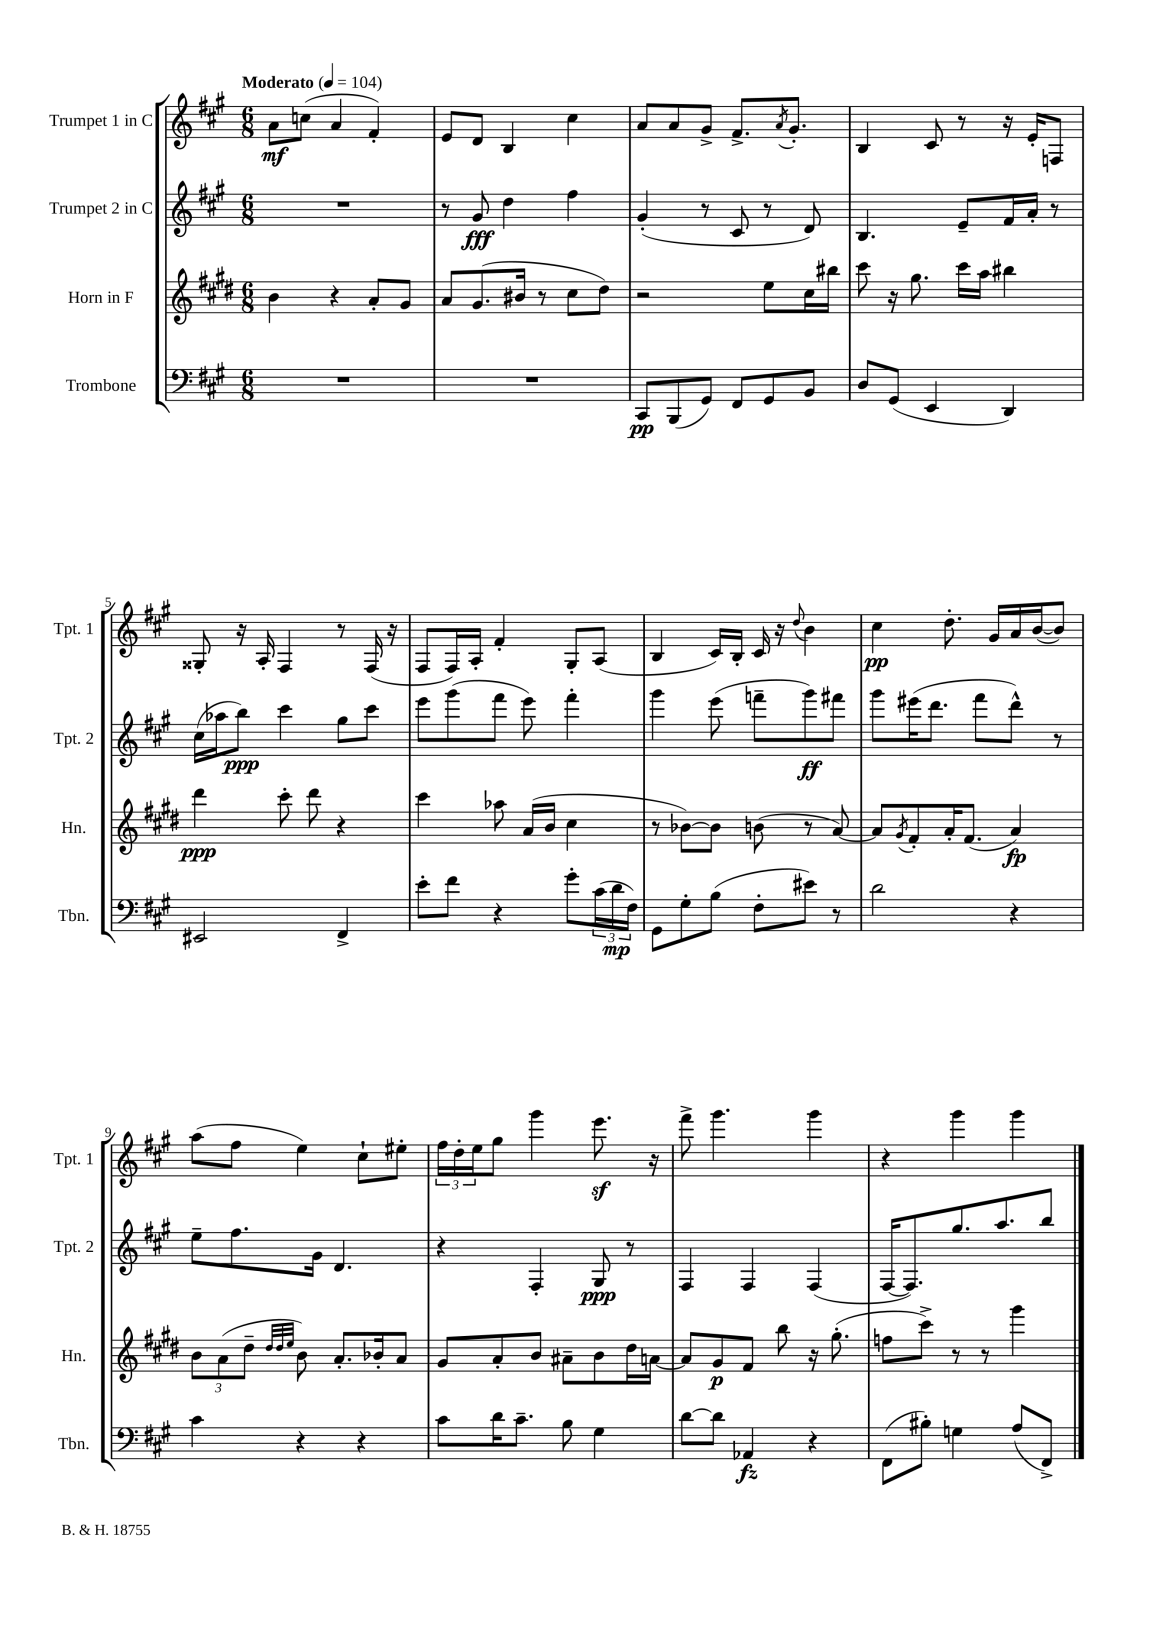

**kern	**dynam	**kern	**dynam	**kern	**dynam	**kern	**dynam
*part4	*part4	*part3	*part3	*part2	*part2	*part1	*part1
*staff4	*staff4	*staff3	*staff3	*staff2	*staff2	*staff1	*staff1
*I"Trombone	*	*I"Horn in F	*	*I"Trumpet 2 in C	*	*I"Trumpet 1 in C	*
*I'Tbn.	*	*I'Hn.	*	*I'Tpt. 2	*	*I'Tpt. 1	*
*clefF4	*	*clefG2	*	*clefG2	*	*clefG2	*
*k[f#c#g#]	*	*k[f#c#g#d#]	*	*k[f#c#g#]	*	*k[f#c#g#]	*
*M6/8	*	*M6/8	*	*M6/8	*	*M6/8	*
*MM104	*	*MM104	*	*MM104	*	*MM104	*
=1	=1	=1	=1	=1	=1	=1	=1
!	!	!	!	!	!	!LO:TX:a:B:t=Moderato	!
2.r	.	4b\	.	2.r	.	8a\L	mf
.	.	.	.	.	.	(8ccn\J	.
.	.	4r	.	.	.	4a/	.
.	.	8a'/L	.	.	.	4f#'/)	.
.	.	8g#/J	.	.	.	.	.
=2	=2	=2	=2	=2	=2	=2	=2
2.r	.	8a/L	.	8r	.	8e/L	.
.	.	(8.g#/	.	8g#/	fff	8d/J	.
.	.	.	.	4dd\	.	4B/	.
.	.	16b#X/Jk	.	.	.	.	.
.	.	8r	.	.	.	.	.
.	.	8cc#\L	.	4ff#\	.	4cc#\	.
.	.	8dd#\J)	.	.	.	.	.
=3	=3	=3	=3	=3	=3	=3	=3
8CC#/L	pp	2r	.	(4g#'/	.	8a/L	.
(8BBB/	.	.	.	.	.	8a/	.
8GG#/J)	.	.	.	8r	.	8g#^/J	.
8FF#/L	.	.	.	8c#/	.	8.f#^/L	.
8GG#/	.	8ee\L	.	8r	.	.	.
.	.	.	.	.	.	8qa/	.
.	.	.	.	.	.	8.g#'/J	.
8BB/J	.	16cc#\L	.	8d/)	.	.	.
.	.	16bb#X\JJ	.	.	.	.	.
=4	=4	=4	=4	=4	=4	=4	=4
8D/L	.	8ccc#\	.	4.B/	.	4B/	.
(8GG#/J	.	16r	.	.	.	.	.
.	.	8.gg#\	.	.	.	.	.
4EE/	.	.	.	.	.	8c#/	.
.	.	16ccc#\LL	.	8e~/L	.	8r	.
.	.	16aa\JJ	.	.	.	.	.
4DD/)	.	4bb#X\	.	16f#/L	.	16r	.
.	.	.	.	16a'/JJ	.	16e'/KL	.
.	.	.	.	8r	.	8Fn/J	.
!!LO:LB:g=z
=5	=5	=5	=5	=5	=5	=5	=5
2EE#X/	.	4ddd#\	ppp	(16cc#\LL	.	8G##X'/	.
.	.	.	.	16aa-X\J	.	.	.
.	.	.	.	8bb\J)	ppp	16r	.
.	.	.	.	.	.	16A'/	.
.	.	8ccc#'\	.	4ccc#\	.	4F#/	.
.	.	8ddd#\	.	.	.	.	.
4FF#^/	.	4r	.	8gg#\L	.	8r	.
.	.	.	.	8ccc#\J	.	(16F#/	.
.	.	.	.	.	.	16r	.
=6	=6	=6	=6	=6	=6	=6	=6
8e'\L	.	4ccc#\	.	8eee\L	.	8F#/L	.
8f#\J	.	.	.	(8ggg#\	.	16F#/L)	.
.	.	.	.	.	.	16A'/JJ	.
4r	.	8aa-X\	.	8fff#\J	.	4f#'/	.
.	.	(16a/LL	.	8eee\)	.	.	.
.	.	16b/JJ	.	.	.	.	.
8g#'\L	.	4cc#\	.	4fff#'\	.	8G#'/L	.
(24c#\L	.	.	.	.	.	(8A/J	.
24d\	mp	.	.	.	.	.	.
24F#\JJ)	.	.	.	.	.	.	.
=7	=7	=7	=7	=7	=7	=7	=7
8GG#\L	.	8r	.	4ggg#\	.	4B/	.
8G#'\	.	[8b-X\L)	.	.	.	.	.
(8B\J	.	8b-\J]	.	(8eee\	.	16c#/LL)	.
.	.	.	.	.	.	16B'/JJ	.
8F#'\L	.	(8bn\	.	8fffn~\L	.	16c#/	.
.	.	.	.	.	.	16r	.
.	.	.	.	.	.	8qqdd/	.
8e#X\J)	.	8r	.	8ggg#\)	ff	4b\	.
8r	.	[8a/)	.	8fff#X\J	.	.	.
=8	=8	=8	=8	=8	=8	=8	=8
2d\	.	8a/L]	.	8ggg#\L	.	4cc#\	pp
.	.	8qg#/	.	.	.	.	.
.	.	8f#'/	.	(16eee#X\K	.	.	.
.	.	.	.	8.ddd\J	.	.	.
.	.	16a'/K	.	.	.	8.dd'\	.
.	.	(8.f#/J	.	.	.	.	.
.	.	.	.	8fff#\L	.	.	.
.	.	.	.	.	.	16g#/LL	.
4r	.	4a/)	fp	8ddd^^\J)	.	16a/	.
.	.	.	.	.	.	([16b/J	.
.	.	.	.	8r	.	8b/J])	.
!!LO:LB:g=z
=9	=9	=9	=9	=9	=9	=9	=9
4c#\	.	12b\L	.	8ee~\L	.	(8aa\L	.
.	.	(12a\	.	.	.	.	.
.	.	.	.	8.ff#\	.	8ff#\J	.
.	.	12dd#~\J	.	.	.	.	.
.	.	32qqdd#/LLL	.	.	.	.	.
.	.	32qqdd#/	.	.	.	.	.
.	.	32qqee/JJJ	.	.	.	.	.
4r	.	8b\)	.	.	.	4ee\)	.
.	.	.	.	16g#\Jk	.	.	.
.	.	8.a'/L	.	4.d/	.	.	.
4r	.	.	.	.	.	8cc#`\L	.
.	.	16b-X'/k	.	.	.	.	.
.	.	8a/J	.	.	.	8ee#X'\J	.
=10	=10	=10	=10	=10	=10	=10	=10
8c#\L	.	8g#/L	.	4r	.	24ff#\LL	.
.	.	.	.	.	.	24dd'\	.
.	.	.	.	.	.	24ee\J	.
16d\K	.	8a'/	.	.	.	8gg#\J	.
8.c#~\J	.	.	.	.	.	.	.
.	.	8b/J	.	4F#'/	.	4ggg#\	.
8B\	.	8a#X~\L	.	.	.	.	.
4G#\	.	8b\	.	8G#/	ppp	8.eeez\	.
.	.	16dd#\L	.	8r	.	.	.
.	.	[16an\JJ	.	.	.	16r	.
=11	=11	=11	=11	=11	=11	=11	=11
[8d\L	.	8a/L]	.	4F#/	.	8fff#^\	.
8d\J]	.	8g#/	p	.	.	4.ggg#\	.
4AA-X/	fz	8f#/J	.	4F#/	.	.	.
.	.	8bb\	.	.	.	.	.
4r	.	16r	.	(4F#/	.	4ggg#\	.
.	.	(8.gg#'\	.	.	.	.	.
=12	=12	=12	=12	=12	=12	=12	=12
(8FF#\L	.	8ffn\L	.	[16F#/KL	.	4r	.
.	.	.	.	8.F#/])	.	.	.
8B#X'\J)	.	8ccc#^\J)	.	.	.	.	.
4Gn\	.	8r	.	8.gg#/	.	4ggg#\	.
.	.	8r	.	.	.	.	.
.	.	.	.	8.aa/	.	.	.
(8A/L	.	4ggg#\	.	.	.	4ggg#\	.
8FF#^/J)	.	.	.	8bb/J	.	.	.
==	==	==	==	==	==	==	==
*-	*-	*-	*-	*-	*-	*-	*-
